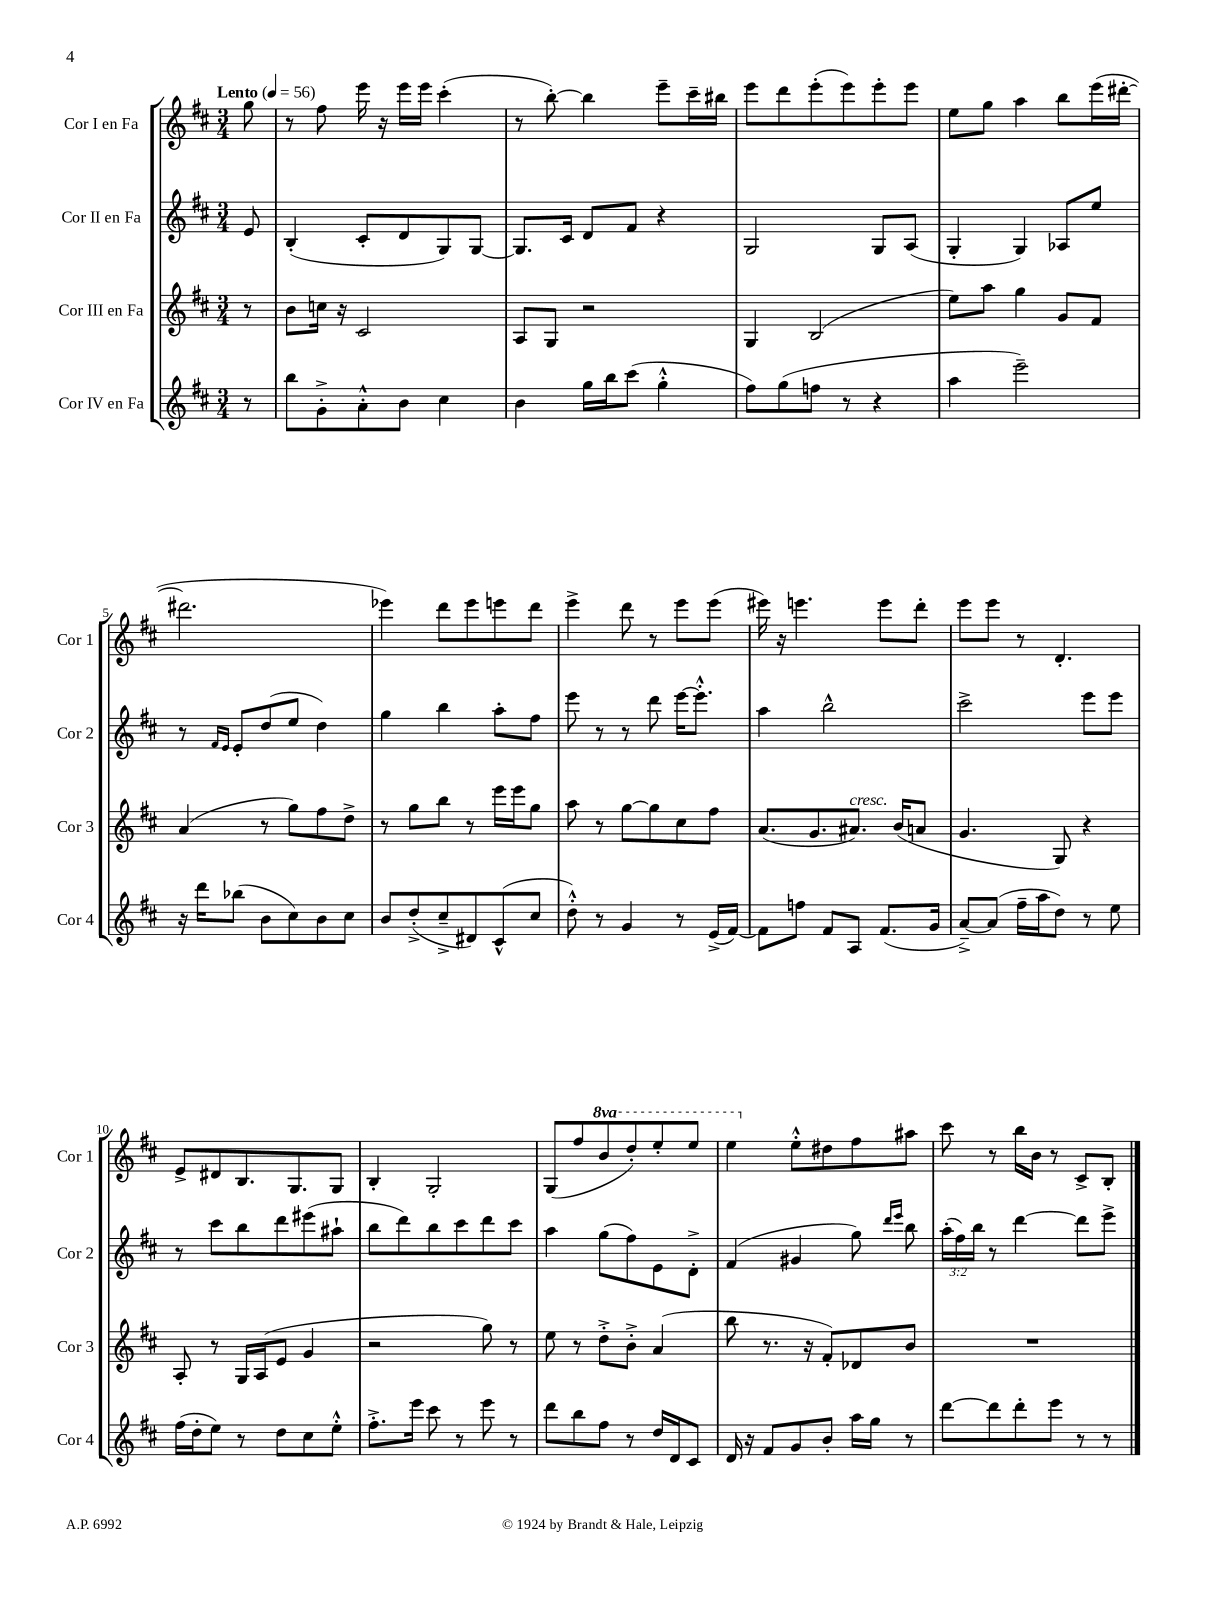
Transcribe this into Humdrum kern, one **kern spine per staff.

**kern	**kern	**kern	**kern
*staff4	*staff3	*staff2	*staff1
*clefG2	*clefG2	*clefG2	*clefG2
*k[f#c#]	*k[f#c#]	*k[f#c#]	*k[f#c#]
*M3/4	*M3/4	*M3/4	*M3/4
*MM56	*MM56	*MM56	*MM56
8r	8r	8e	8gg
=	=	=	=
8bb	8b	(4B'	8r
8g'^	16cc	.	8ff#
.	16r	.	.
8a'^^	2c#	8c#'	16eee
.	.	.	16r
8b	.	8d	16eee
.	.	.	16eee
4cc#	.	8G)	(4ccc#'
.	.	[8G	.
=	=	=	=
4b	8A	8.G]	8r
.	8G	.	[8bb')
.	.	16c#	.
16gg	2r	8d	4bb]
16bb	.	.	.
(8ccc#	.	8f#	.
4gg'^^	.	4r	8eee~
.	.	.	16ccc#~
.	.	.	16bb#
=	=	=	=
8ff#)	4G	2G	8eee
(8gg	.	.	8ddd
8ff	(2B	.	(8eee'
8r	.	.	8eee)
4r	.	8G	8eee'
.	.	(8A	8eee
=	=	=	=
4aa	8ee)	4G'	8ee
.	8aa	.	8gg
2eee~)	4gg	4G)	4aa
.	8g	8A-	8bb
.	8f#	8ee	(16eee
.	.	.	[16ddd#'
=	=	=	=
16r	(4a	8r	2.ddd#]
16ddd	.	.	.
.	.	16qqf#	.
.	.	16qqe	.
(8bb-	.	8e'	.
8b	8r	(8dd	.
8cc#)	8gg)	8ee	.
8b	8ff#	4dd)	.
8cc#	8dd^	.	.
=	=	=	=
8b	8r	4gg	4eee-)
(8dd'^	8gg	.	.
8cc#~^	8bb	4bb	8ddd
8d#)	8r	.	8eee-
(8c#^^	16eee	8aa'	8eee
.	16eee	.	.
8cc#	8gg	8ff#	8ddd
=	=	=	=
8dd'^^)	8aa	8eee	4eee^
8r	8r	8r	.
4g	[8gg	8r	8ddd
.	8gg]	8ddd	8r
8r	8cc#	[16eee	8eee
.	.	8.eee'^^]	.
(16e^	8ff#	.	(8eee
[16f#)	.	.	.
=	=	=	=
8f#]	(8.a	4aa	16eee#)
.	.	.	16r
8ff	.	.	4.eee
.	8.g	.	.
8f#	.	2bb^^	.
8A	8.a#)	.	.
(8.f#	.	.	8eee
.	(16b	.	.
.	8a	.	8ddd'
16g	.	.	.
=	=	=	=
[8a~^)	4.g	2ccc#^	8eee
(8a]	.	.	8eee
16ff#~	.	.	8r
16aa	.	.	.
8dd)	8G)	.	4.d'
8r	4r	8eee	.
8ee	.	8eee	.
=	=	=	=
(16ff#	8A'	8r	8e^
16dd'	.	.	.
8ee)	8r	8ccc#	8d#
8r	16G	8bb	8.B
.	(16A	.	.
8dd	8e	8ddd	.
.	.	.	8.G
8cc#	4g	(8eee#	.
8ee'^^	.	8aa#`	8G
=	=	=	=
8.ff#'^	2r	8bb	4B'
.	.	8ddd)	.
16eee	.	.	.
8ccc#	.	8bb	2G'
8r	.	8ccc#	.
8eee	8gg)	8ddd	.
8r	8r	8ccc#	.
=	=	=	=
8ddd	8ee	4aa	(8G
8bb	8r	.	8ff#
8ff#	8dd'^	(8gg	8bb
8r	8b'^	8ff#)	8ddd')
16dd	(4a	8e	8eee'
16d	.	.	.
8c#	.	8d'^	8eee
=	=	=	=
16d	8bb	(4f#	4eee
16r	.	.	.
8f#	8.r	.	.
8g	.	4g#	8ee'^^
.	16r	.	.
8b'	8f#')	.	8dd#
16aa	8d-	8gg)	8ff#
16gg	.	.	.
.	.	16qqddd	.
.	.	16qqeee	.
8r	8b	8bb	8aa#
=	=	=	=
[8ddd	2.r	(24aa'	8ccc#
.	.	24ff#)	.
.	.	24bb	.
8ddd]	.	8r	8r
8ddd'	.	[4ddd	16bb
.	.	.	16b
8eee	.	.	8r
8r	.	8ddd]	8c#^
8r	.	8eee^	8B'
==	==	==	==
*-	*-	*-	*-
